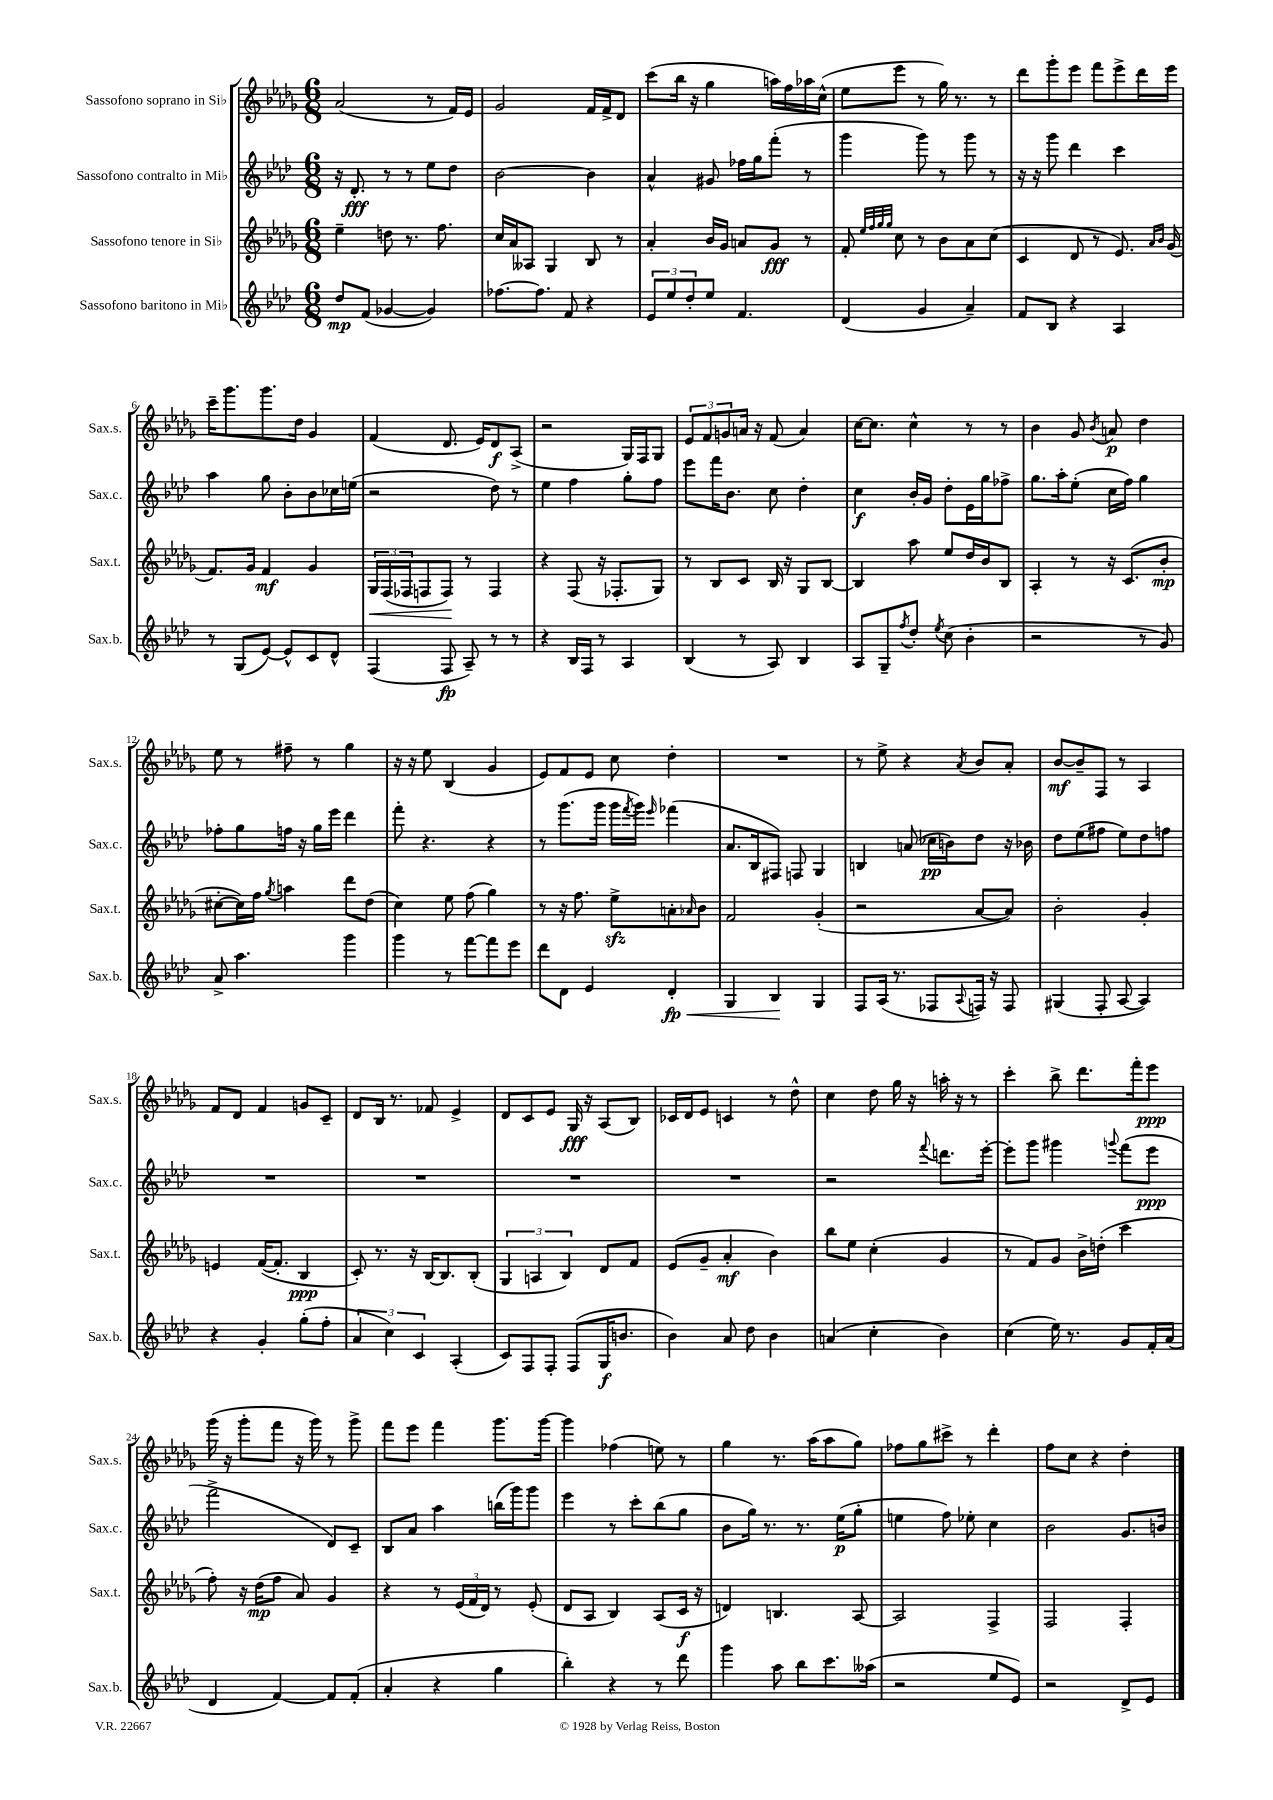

**kern	**kern	**kern	**kern
*staff4	*staff3	*staff2	*staff1
*clefG2	*clefG2	*clefG2	*clefG2
*k[b-e-a-d-]	*k[b-e-a-d-g-]	*k[b-e-a-d-]	*k[b-e-a-d-g-]
*M6/8	*M6/8	*M6/8	*M6/8
8dd-	4ee-~	16r	(2a-
.	.	8.d-'	.
(8f	.	.	.
[4g-	8dd	8r	.
.	8.r	8r	.
4g-])	.	8ee-	8r
.	8.ff	.	.
.	.	8dd-	16f)
.	.	.	16e-
=	=	=	=
[8.ff-	16cc	[2b-	2g-
.	16a-	.	.
.	8A--	.	.
8.ff-]	.	.	.
.	4G-	.	.
8f	.	.	.
4r	8B-	4b-]	16f
.	.	.	16f^
.	8r	.	8d-
=	=	=	=
12e-	4a-'	4a-^^	(8ccc
12ee-	.	.	.
.	.	.	16bb-
12dd-'	.	.	.
.	.	.	16r
8ee-	16b-	8g#	4gg-
.	16g-	.	.
4.f	8a	16ff-	.
.	.	16gg	.
.	8g-	(8fff'	16aa)
.	.	.	16ff
.	8r	8r	16aa-
.	.	.	(16cc^^
=	=	=	=
(4d-	8f'	4ggg	8ee-
.	32qqee-	.	.
.	32qqff	.	.
.	32qqgg-	.	.
.	32qqgg-	.	.
.	8cc	.	8eee-
4g	8r	8ggg)	8r
.	8b-	8r	16gg-)
.	.	.	8.r
4a-~)	8a-	8ggg	.
.	(8cc	8r	8r
=	=	=	=
8f	4c	16r	8ddd-
.	.	16r	.
8B-	.	8ggg	8ggg-'
4r	8d-	4ddd-	8eee-
.	8r	.	8fff
4A-	8.e-)	4ccc	8eee-^
.	.	.	16ddd-
.	16qqa-	.	.
.	16qqb-	.	.
.	(16g-	.	16eee-
=	=	=	=
8r	8.f)	4aa-	16ccc~
.	.	.	8.ggg-
(8G	.	.	.
.	16g-	.	.
[8e-)	4f	8gg	8.ggg-
8e-^^]	.	8b-'	.
.	.	.	16dd-
8c	4g-	8b-	4g-
8d-^^	.	16cc-	.
.	.	(16ee	.
=	=	=	=
(4F	24G-	2r	(4f
.	(24F	.	.
.	24F-	.	.
.	8F	.	.
8F	8F)	.	8.d-
8A-~)	8r	.	.
.	.	.	16e-)
8r	4F	8dd-)	8d-
8r	.	8r	(8A-^
=	=	=	=
4r	4r	4ee-	2r
16B-	(8F	4ff	.
16F	.	.	.
8r	16r	.	.
.	8.F-'	.	.
4A-	.	8gg'	16G-)
.	.	.	16F
.	8G-)	8ff	8G-
=	=	=	=
(4B-	8r	8eee-	12e-
.	.	.	12f
.	8B-	16fff	.
.	.	.	12g
.	.	8.b-	.
8r	8c	.	16a
.	.	.	16r
8A-)	16B-	8cc	(8f
.	16r	.	.
4B-	8G-	4dd-'	4a)
.	[8B-	.	.
=	=	=	=
8A-	4B-]	4cc	[16cc
.	.	.	8.cc]
8G~	.	.	.
8qff	.	.	.
8dd-'	8aa-	16b-'	4cc^^
.	.	16g	.
8qee-	.	.	.
(8cc	8ee-	8dd-'	.
4b-'	16dd-	16e-	8r
.	16b-	16gg	.
.	8B-	8ff-^	8r
=	=	=	=
2r	4A-'	8.gg	4b-
.	.	16aa-'	.
.	8r	(8ee-'	8g-
.	.	.	8qb-
.	16r	16cc	8a
.	(8.c	16ff)	.
8r	.	4gg	4dd-
8g)	8b-'	.	.
=	=	=	=
8a-^	[8cc#'	8ff-'	8ee-
4.aa-	16cc#])	8gg	8r
.	16ff	.	.
.	8qgg-	.	.
.	4aa	16ff	8ff#~
.	.	16r	.
.	.	16gg	8r
.	.	16eee-	.
4ggg	8ddd-	4ddd-	4gg-
.	(8dd-	.	.
=	=	=	=
4ggg	4cc)	8fff'	16r
.	.	.	16r
.	.	4.r	8ee-
8r	8ee-	.	(4B-
[8fff	(8ff	.	.
8fff]	4gg-)	4r	4g-
8eee-	.	.	.
=	=	=	=
8ddd-	8r	8r	8e-)
8d-	16r	(8.ggg	8f
.	8.ff	.	.
4e-	.	.	8e-
.	.	16ggg	.
.	8ee-^	16ggg	8cc
.	.	8qfff	.
.	.	16ggg)	.
.	.	16qqeee-	.
4d-'	8a'	(4fff-	4dd-'
.	16qqa-	.	.
.	8b-	.	.
=	=	=	=
4G	2f	8.a-	2.r
.	.	16B-	.
4B-	.	8F#)	.
.	.	8F	.
4G	(4g-'	4G	.
=	=	=	=
8F	2r	4B	8r
(16A-	.	.	8ee-^
8.r	.	.	.
.	.	(8a	4r
8F-	.	16cc-	.
.	.	16b)	.
8qqA-	.	.	8qa-
16F)	[8a-	8dd-	8b-
16r	.	.	.
8F	8a-])	16r	8a-'
.	.	16b-	.
=	=	=	=
(4G#	2b-'	8dd-	[8b-
.	.	(8ee-	8b-~]
8F'	.	8ff#	8F
[8A-	.	8ee-)	8r
4A-])	4g-'	8dd-	4A-
.	.	8ff	.
=	=	=	=
4r	4e	2.r	8f
.	.	.	8d-
4g'	([16f	.	4f
.	8.f']	.	.
(8gg'	4B-	.	8g
8ff'	.	.	8c~
=	=	=	=
6a-	8c')	2.r	8d-
.	8.r	.	16B-
6cc)	.	.	.
.	.	.	8.r
.	16r	.	.
6c	.	.	.
.	[16B-	.	8f-
.	8.B-]	.	.
(4A-'	.	.	4e-^
.	(8B-'	.	.
=	=	=	=
8c)	6G-	2.r	8d-
8F	.	.	8c
.	6A	.	.
8F'	.	.	8e-
.	6B-)	.	.
(8F	.	.	16G-
.	.	.	16r
16G	8d-	.	(8A-
8.b	.	.	.
.	8f	.	8B-)
=	=	=	=
4b-)	(8e-	2.r	16c-
.	.	.	16d-
.	8g-~	.	8e-
8a-	4a-'	.	4c
8dd-	.	.	.
4b-	4b-)	.	8r
.	.	.	8dd-^^
=	=	=	=
(4a	8bb-	2r	4cc
.	8ee-	.	.
4cc'	(4cc'	.	8dd-
.	.	.	16gg-
.	.	.	16r
.	.	8qqfff	.
4b-)	4g-	8.ddd	16aa'
.	.	.	16r
.	.	.	8r
.	.	[16eee-'	.
=	=	=	=
(4cc	8r	8eee-']	4ccc'
.	8f)	8ggg	.
16ee-)	8g-	4ggg#	8bb-^
8.r	.	.	.
.	16b-^	.	8.ddd-
.	(16dd'	.	.
.	.	8qqggg	.
8g	4ccc	(8fff	.
.	.	.	16fff'
16f'	.	8eee-	8eee-
(16a-	.	.	.
=	=	=	=
4d-	8ff')	2fff^	(16ggg-
.	.	.	16r
.	16r	.	8ggg-'
.	(16dd-	.	.
[4f)	8ff	.	8fff
.	8a-)	.	16r
.	.	.	16ggg-)
8f]	4g-	8d-)	8r
(8f'	.	8c~	8ggg-^
=	=	=	=
4a-'	4r	8B-	8fff
.	.	8a-	8eee-
4r	8r	4aa-	4fff
.	(24e-	.	.
.	24f	.	.
.	24d-)	.	.
4gg	8r	(16bb	8.ggg-
.	.	16ggg)	.
.	(8e-'	8ggg	.
.	.	.	[16ggg-
=	=	=	=
4bb-')	8d-	4eee-	4ggg-]
.	8A-	.	.
4r	4B-)	8r	(4ff-
.	.	8ccc'	.
8r	(8A-	(8bb-	8ee)
8ddd-	16c	8gg	8r
.	16r	.	.
=	=	=	=
4ggg	4d)	8b-	4gg-
.	.	16gg)	.
.	.	8.r	.
8aa-	4.B	.	8.r
8bb-	.	8.r	.
.	.	.	(16aa-
8.ccc	.	.	8aa-
.	.	(16ee-	.
.	[8A-	8gg'	8gg-)
(16aa--	.	.	.
=	=	=	=
2r	2A-]	4ee	8ff-
.	.	.	8gg-
.	.	8ff)	8ccc#^
.	.	8ee-'	8r
8ee-	4F^	4cc	4ddd-'
8e-)	.	.	.
=	=	=	=
2r	2F	2b-	8ff
.	.	.	8cc
.	.	.	4r
8d-^	4F'	8.g	4dd-'
8e-	.	.	.
.	.	16b	.
==	==	==	==
*-	*-	*-	*-
